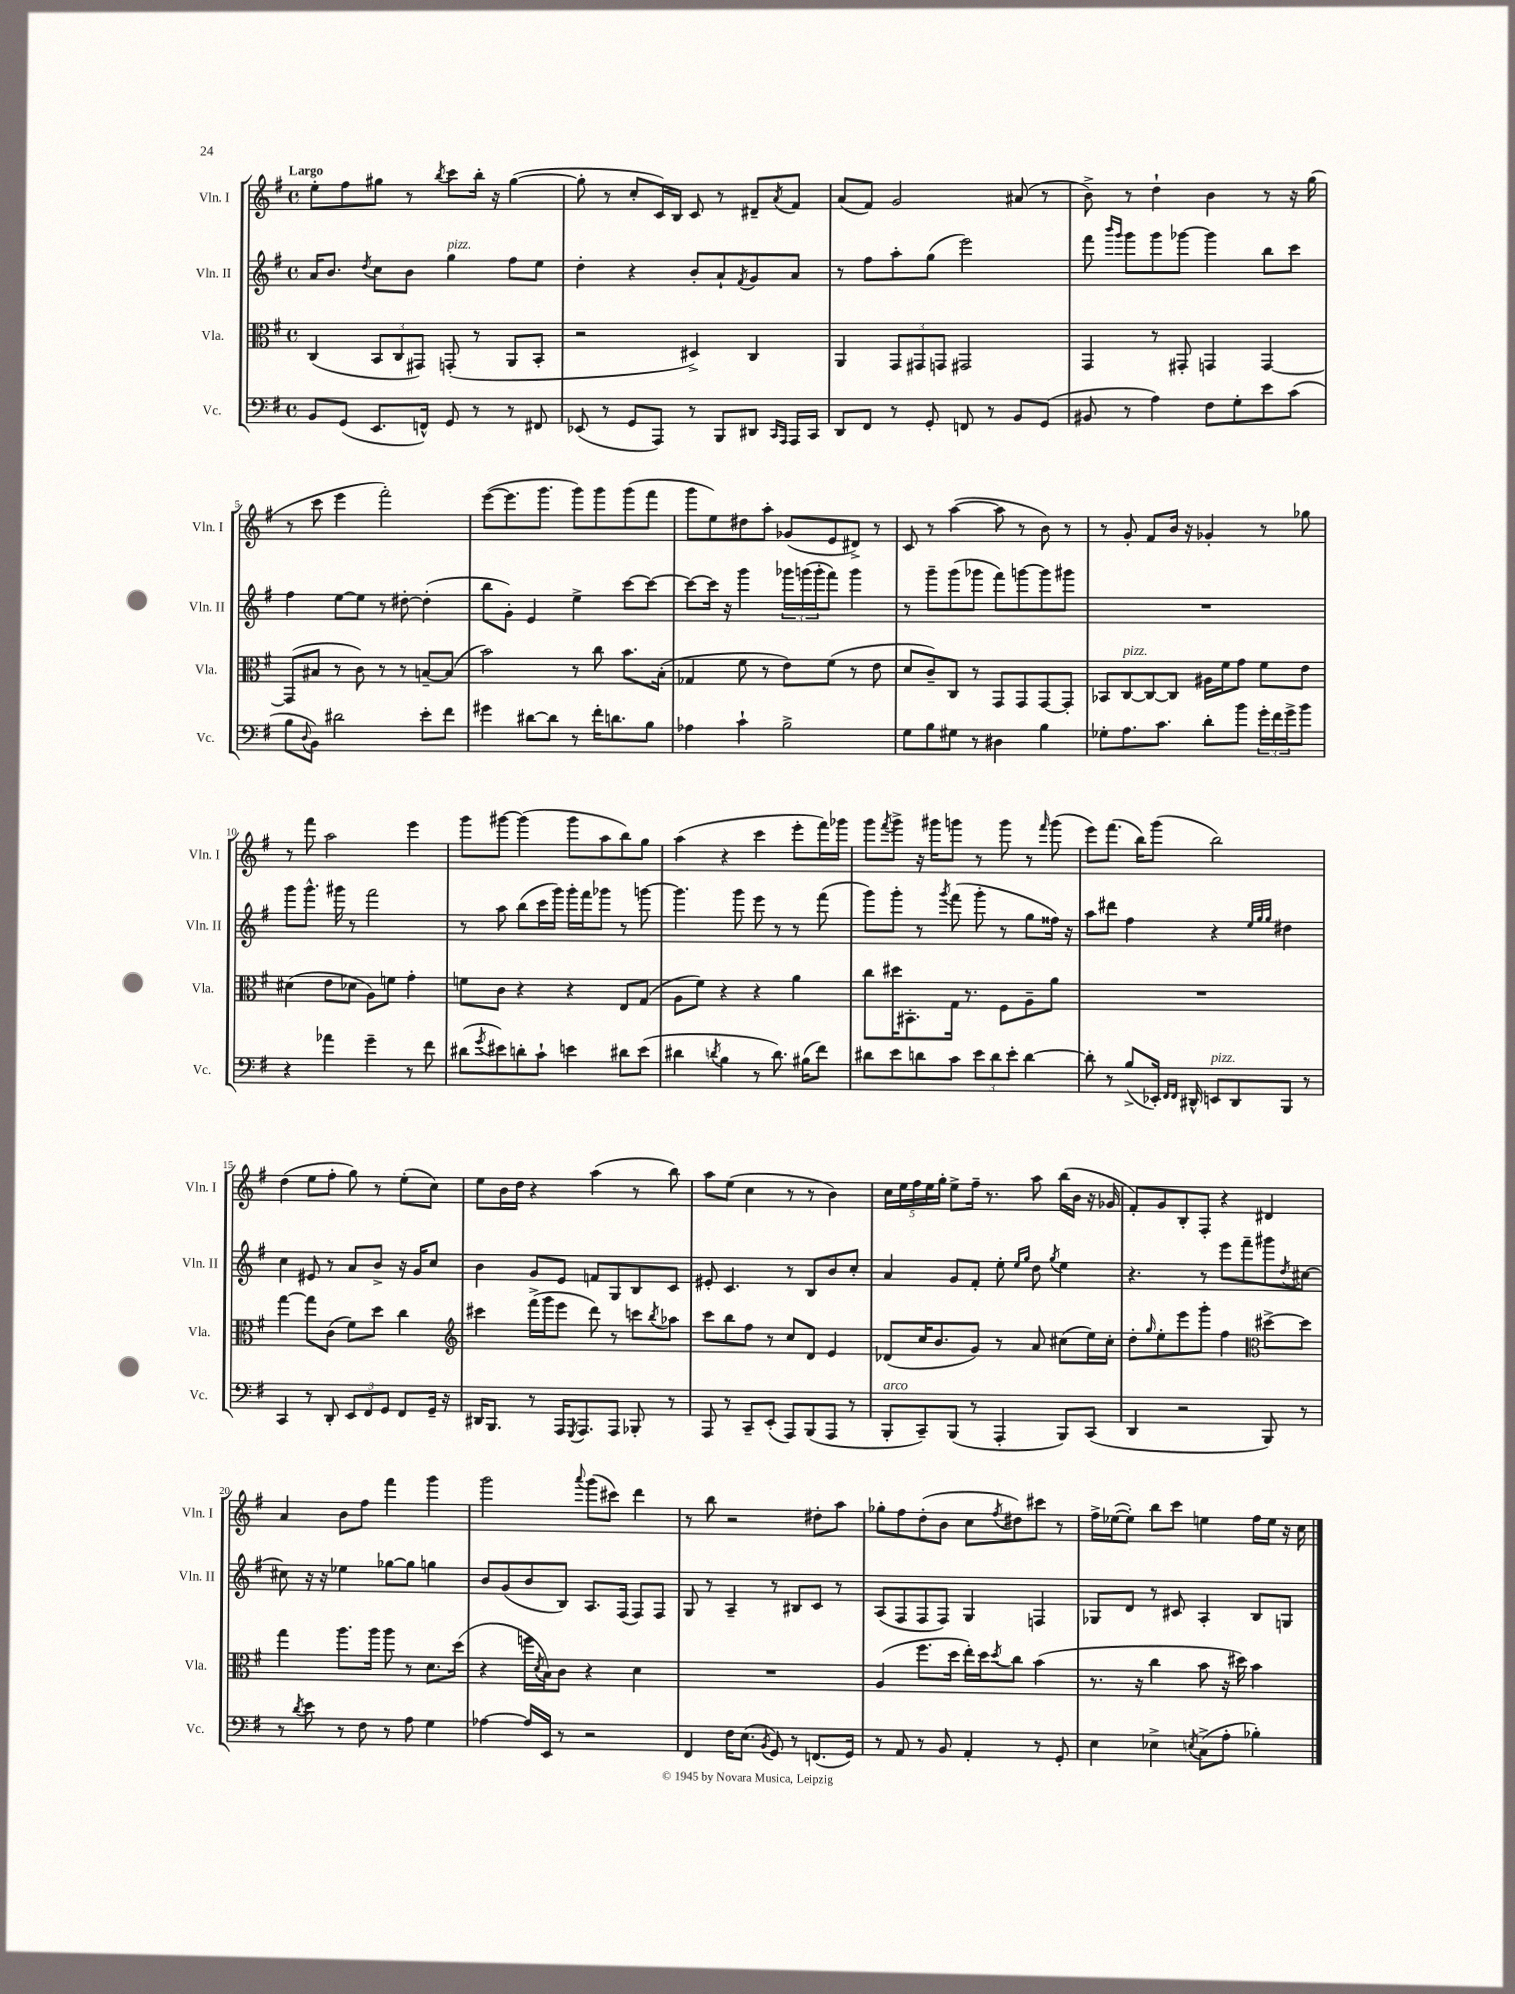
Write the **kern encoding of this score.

**kern	**kern	**kern	**kern
*staff4	*staff3	*staff2	*staff1
*clefF4	*clefC3	*clefG2	*clefG2
*k[f#]	*k[f#]	*k[f#]	*k[f#]
*M4/4	*M4/4	*M4/4	*M4/4
*met(c)	*met(c)	*met(c)	*met(c)
8BB/L	(4C/	16a/LK	8ee'\L
.	.	8.b/J	.
(8GG/J	.	.	8ff#\
.	.	8qdd/	.
8.EE/L	12BB/L	8cc\L	8gg#\J
.	12C/	.	.
.	.	8b\J	8r
.	12GG#/J)	.	.
16FF^^/Jk)	.	.	.
.	.	.	8qbb/
8GG/	(8GG'/	4gg\	8ccc\L
8r	8r	.	16bb'\Jk
.	.	.	16r
8r	8AA/L	8ff#\L	([4gg#\
8FF#/	8BB'/J	8ee\J	.
=	=	=	=
(8EE-/	2r	4dd'\	8gg#'\]
8r	.	.	8r
8GG/L	.	4r	8cc'/L
8AAA/J)	.	.	16c/L)
.	.	.	16B/JJ
8r	4D#^/)	8b'/L	8c/
8BBB/L	.	8a`/	8r
.	.	8qf#/	.
8DD#/J	4C/	8g/	8d#~/L
16qqCC/LL	.	.	.
16qqAAA/JJ	.	.	8qa/
16AAA/LL	.	8a/J	8f#/J
16CC/JJ	.	.	.
=	=	=	=
8DD/L	4AA/	8r	(8a/L
8FF#/J	.	8ff#\L	8f#/J)
8r	12GG/L	8aa'\	2g/
.	12GG#/	.	.
8GG'/	.	(8gg\J	.
.	12GG/J	.	.
8FF/	2GG#/	2eee\)	.
8r	.	.	.
8BB/L	.	.	(8a#/
(8GG/J	.	.	8r
=	=	=	=
8BB#/	4GG/	8fff#\	8b^\)
.	.	16qqbbb/LL	.
.	.	16qqggg/JJ	.
8r	.	8ggg\L	8r
4A\)	8r	8ggg\	4dd`\
.	8GG#'/	[8ggg-\J	.
8F#\L	4GG/	4ggg-\]	4b\
8G'\	.	.	.
8e\	[4GG/	8bb\L	8r
(8c\J	.	8ccc\J	16r
.	.	.	(16gg\
=	=	=	=
8B\L	(8GG/]L	4ff#\	8r
8qqD/	.	.	.
8BB\J)	8B#/J	.	8ccc\
2d#\	8r	[8ee\L	4eee\
.	8c\)	8ee\]J	.
.	8r	8r	2fff#'\)
.	8r	[8dd#'\	.
8e'\L	[8B~/L	(4dd#'\]	.
8f#\J	(8B/]J	.	.
=	=	=	=
4g#\	2b\)	8bb\L	([8eee\L
.	.	8g'\J)	8.eee\]
[8d#\L	.	4e/	.
.	.	.	8.ggg\J
8d#\]J	.	.	.
8r	8r	4ee^\	8ggg\L)
16f#'\LK	8cc\	.	8ggg\
8.d\	.	.	.
.	8.b\L	[8ccc\L	(8ggg\
8B\J	.	8ccc\_J	8fff#\J
.	(16B'\Jk	.	.
=	=	=	=
4A-\	4G-/	8ccc\_L	8ggg\L
.	.	16ccc\]Jk	8ee\)
.	.	16r	.
4c`\	8f#\	4ggg\	8dd#\
.	8r	.	8aa'\J
2B^\	8e\L)	24ggg-\LL	(8g-/L
.	.	(24ggg\	.
.	.	24ggg'\J	.
.	(8f#\J	8fff#\J)	8e/
.	8r	4ggg\	8d#^/J)
.	8e\	.	8r
=	=	=	=
8G\L	8d/L	8r	8c/
8B\	8c~/)	8ggg~\L	8r
8G#\J	8C/J	(8ggg\	([4aa\
8r	8r	8ggg-\J	.
4D#\	8GG/L	8fff#\L)	8aa\]
.	8GG/	[8ggg\	8r
4B\	[8GG/	8ggg\]	8b\)
.	8GG'/]J	8ggg#\J	8r
=	=	=	=
8G-'\L	8BB-/L	1r	8r
8.A\	[8C/	.	8g'/
.	8C/_	.	8f#/L
8.c\J	.	.	.
.	8C/]J	.	16b/Jk
.	.	.	16r
8d'\L	16A#\LL	.	4g-'/
.	16f#\J	.	.
8b\J	8g\J	.	.
24g'\LL	8f#\L	.	8r
24f#\	.	.	.
24g^\J	.	.	.
8b\J	8e\J	.	8gg-\
=	=	=	=
4r	(4d#\	8ggg\L	8r
.	.	8.ggg^^\J	8fff#\
4a-\	8e\L	.	2aa\
.	.	16ggg#\	.
.	8d-\J	8r	.
4g~\	8A\L)	2fff#\	.
.	8f\J	.	.
8r	4g'\	.	4eee\
8f#\	.	.	.
=	=	=	=
(8d#\L	8f\L	8r	8ggg\L
8qg/	.	.	.
8e#\)	8c\J	8aa\	[8ggg#\J
8d'\	4r	(8bb\L	(4ggg#\]
8c`\J	.	16ccc\L	.
.	.	16ggg\JJ)	.
4e\	4r	16ggg'\LL	8ggg#\L
.	.	16fff#\J	.
.	.	8ggg-\J	8aa\
8d#\L	8E/L	8r	8bb\)
(8e\J	(8G/J	[8ggg\	8gg\J
=	=	=	=
4d#\	8A\L	4.ggg\]	(4aa\
.	8f#\J)	.	.
8qd/	.	.	.
4B\	4r	.	4r
.	.	8ggg\	.
8r	4r	8eee\	4ccc\
8.d\)	.	8r	.
.	4a\	8r	8eee'\L
(16B#\LK	.	.	.
8f#\J)	.	(8fff#\	16fff#\L)
.	.	.	16ggg-\JJ
=	=	=	=
8d#\L	8cc\L	8ggg\L)	8ggg\L
.	.	.	8qfff#/
8e\	16dd#\K	8ggg'\J	8ggg^\J
.	8.BB#'\	.	.
8d\	.	8r	16r
.	.	.	16ggg#\LK
.	.	8qggg/	.
8c\J	16G\Jk	(8fff#\	8ggg\J
.	8.r	.	.
12e\L	.	8ggg'\	8r
12d\	.	.	.
.	8F#\L	8r	8ggg\
12e'\J	.	.	.
[4d\	8A~\	8gg\L	8r
.	.	.	16qqfff#/
.	8a\J	16ff##\Jk)	(8ggg\
.	.	16r	.
=	=	=	=
8d'\]	1r	8aa\L	8eee\L)
8r	.	8ddd#\J	(8.fff#\J
(8B^/L	.	4ff#\	.
.	.	.	16bb\LK)
16EE-'/Jk)	.	.	(8ggg\J
16qqFF#/LL	.	.	.
16qqFF#/JJ	.	.	.
16DD#^^/	.	.	.
8EE/L	.	4r	2bb\)
8DD#/	.	.	.
.	.	32qqee/LLL	.
.	.	32qqgg/	.
.	.	32qqgg/JJJ	.
8BBB/J	.	4dd#\	.
8r	.	.	.
=	=	=	=
4CC/	[4gg\	4cc\	(4dd\
8r	8gg\]L	8e#/	8ee\L
8DD'/	(8c\J	8r	8ff#'\J
12EE/L	8f#\L)	8a/L	8gg\)
12FF#/	.	.	.
.	8dd\J	8b^/J	8r
12GG/J	.	.	.
8FF#/L	4cc\	16r	(8ee'\L
.	.	16g/LK	.
16GG~/Jk	.	8cc/J	8cc\J)
16r	.	.	.
=	=	=	=
*	*clefG2	*	*
16DD#/LK	4ccc#\	4b\	8ee\L
8.BBB/J	.	.	.
.	.	.	16b\L
.	.	.	16dd\JJ
8r	(16fff#^\LL	8g/L	4r
.	16ggg\J	.	.
16AAA/LK	8eee\J	8e/J	.
8qGGG/	.	.	.
8.AAA/	.	.	.
.	8ddd\)	8f/L	(4aa\
8AAA/J	8r	8G/	.
8BBB-'/	8ccc\L	8B/	8r
.	8qbb/	.	.
8r	8aa-\J	8c/J	8bb\)
=	=	=	=
8AAA/	8ccc\L	8e#'/	8aa\L
8r	8bb\	4.c/	(8ee\J
8CC~/L	8ff#\J	.	4cc\
(8EE'/J	8r	.	.
8AAA/L)	8cc/L	8r	8r
(8BBB/	8d/J	8B/L	8r
8AAA/J	4e/	8b/	4b\)
8r	.	8cc'/J	.
=	=	=	=
8BBB'/L	(8d-/L	4a/	20cc\LL
.	.	.	20ee\
.	.	.	20ff#\
8CC~/)	16cc/K	.	.
.	.	.	20ee\
.	8.b/	.	.
.	.	.	20gg'\JJ
(8BBB/J	.	8g/L	8ee^\L
8r	8g/J)	8f#'/J	16ff#~\Jk
.	.	.	8.r
4AAA'/	8r	8ee'\	.
.	.	16qqee/LL	.
.	.	16qqgg/JJ	.
.	8a/	8dd\	8aa\
.	.	8qgg/	.
8BBB/L)	(8cc#\L	4ee\	(16bb\LL
.	.	.	16b\JJ
(8CC/J	16ee\L)	.	16r
.	16cc#'\JJ	.	16g-/
=	=	=	=
4DD/	8dd'\L	4.r	8f#'/L)
.	16qqgg/	.	.
.	8ee'\	.	8g/
2r	8eee\	.	8B'/
.	8ggg'\J	8r	8F#'/J
.	4ff#\	8eee\L	4r
.	.	8fff#~\	.
*	*clefC3	*	*
8BBB/)	[8dd#^\L	8ggg#\	4d#/
.	.	8qdd/	.
8r	8dd#\]J	[8cc#\J	.
=	=	=	=
8r	4gg\	8cc#\]	4a/
8qd/	.	.	.
8e\	.	16r	.
.	.	16r	.
8r	8.aa\L	4ee-\	8b\L
8F#\	.	.	8ff#\J
.	16aa\Jk	.	.
8r	8aa\	[8gg-\L	4fff#\
8A\	8r	8gg-\]J	.
4G\	8.d\L	4gg\	4ggg\
.	(16dd\Jk	.	.
=	=	=	=
[4A-\	4r	8b/L	2ggg\
.	.	(8g/	.
16A-/]LL	16ff\LL	8b/	.
.	8qd/	.	.
16EE/JJ	16B\J)	.	.
8r	8c\J	8B/J)	.
.	.	.	8qqaaa/
2r	4r	8.A/L	(8ggg\L
.	.	.	8ccc#\J)
.	.	(16F#/Jk	.
.	4d\	8F#/L)	4ddd\
.	.	8F#/J	.
=	=	=	=
4FF#/	1r	8G/	8r
.	.	8r	8bb\
16F#\LK	.	4A~/	2r
(8.E\J	.	.	.
8qBB/	.	.	.
8GG/)	.	8r	.
8r	.	8B#/L	.
(8.FF/L	.	8c/J	8dd#'\L
.	.	8r	8aa\J
16GG/Jk)	.	.	.
=	=	=	=
8r	(4A/	(8A/L	8gg-'\L
8AA/	.	8F#/	8ff#\
8r	8.ff#\L	8F#/	(8dd'\
8BB/	.	8F#/J)	8b\J
.	16dd\Jk	.	.
4AA'/	16ee'\LL)	4G/	8cc\L
.	16dd\J	.	.
.	8qdd/	.	8qff#/
.	8cc\J	.	8dd#\)
8r	(4b\	4F/	8ccc#\J
8GG'/	.	.	8r
=	=	=	=
4E\	8.r	8G-/L	16ff#^\LL
.	.	.	([16ee-\J
.	.	8d/J	8ee-'\]J)
.	16r	.	.
4E-^\	4cc\	8r	8bb\L
.	.	8c#/	8ccc\J
8qE/	.	.	.
(8C^\L	8b\	4A'/	4ee\
8A'\J	16r	.	.
.	16dd#\)	.	.
4B-'\)	4b\	8B/L	16ff#\LL
.	.	.	16ee\JJ
.	.	8G/J	16r
.	.	.	16cc\
==	==	==	==
*-	*-	*-	*-
